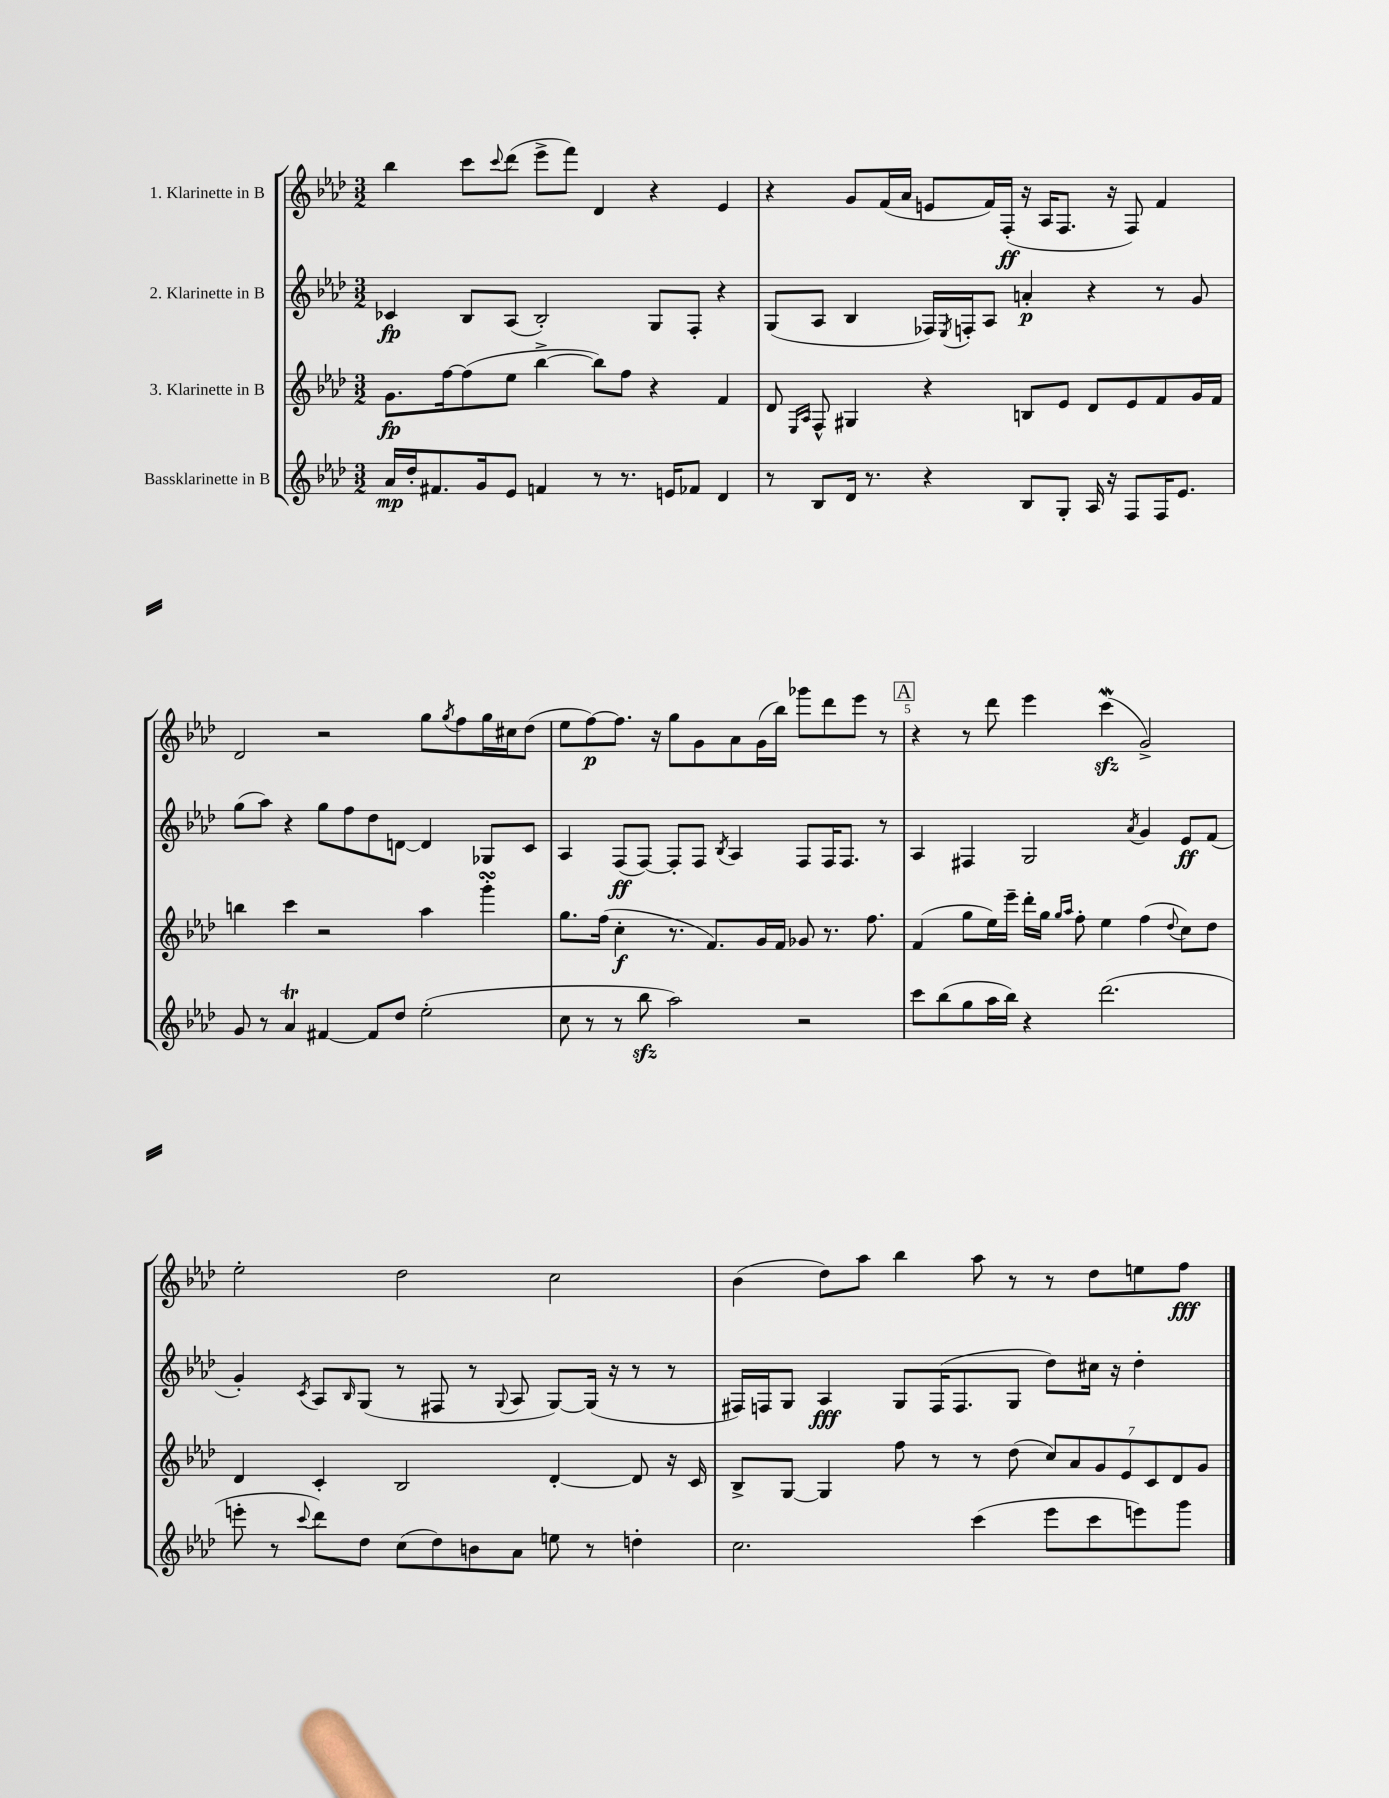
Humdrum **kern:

**kern	**kern	**kern	**kern
*staff4	*staff3	*staff2	*staff1
*clefG2	*clefG2	*clefG2	*clefG2
*k[b-e-a-d-]	*k[b-e-a-d-]	*k[b-e-a-d-]	*k[b-e-a-d-]
*M3/2	*M3/2	*M3/2	*M3/2
16a-/LL	8.g\L	4c-/	4bb-\
16dd-'/J	.	.	.
8.f#/	.	.	.
.	[16ff\k	.	.
.	(8ff\]	8B-/L	8ccc\L
16g/k	.	.	.
.	.	.	8qqccc/
8e-/J	8ee-\J	(8A-/J	(8ddd-\J
4f/	[4bb-^\	2B-'/)	8eee-^\L
.	.	.	8fff\J)
8r	8bb-\]L)	.	4d-/
8.r	8ff\J	.	.
.	4r	8G/L	4r
16e/LK	.	.	.
8f-/J	.	8F'/J	.
4d-/	4f/	4r	4e-/
=	=	=	=
8r	8d-/	(8G/L	4r
.	16qqE-/LL	.	.
.	16qqA-/JJ	.	.
8B-/L	8F^^/	8A-/J	.
16d-/Jk	4G#/	4B-/	8g/L
8.r	.	.	.
.	.	.	(16f/L
.	.	.	16a-/JJ
4r	4r	16F-/LL)	8e/L
.	.	8qE-/	.
.	.	16F'/J	.
.	.	8A-/J	16f/L)
.	.	.	(16F'/JJ
8B-/L	8B/L	4a'/	16r
.	.	.	16A-/LK
8G'/J	8e-/J	.	8.F/J
16A-/	8d-/L	4r	.
16r	.	.	16r
8F/L	8e-/	.	8F/)
16F/K	8f/	8r	4f/
8.e-/J	.	.	.
.	16g/L	8g/	.
.	16f/JJ	.	.
=	=	=	=
8g/	4bb\	(8gg\L	2d-/
8r	.	8aa-\J)	.
4a-/	4ccc\	4r	.
[4f#/	2r	8gg\L	2r
.	.	8ff\	.
8f#/]L	.	8dd-\	.
8dd-/J	.	[8d\J	.
(2ee-'\	4aa-\	4d/]	8gg\L
.	.	.	8qgg/
.	.	.	8ff\
.	4ggg'\	8G-/L	16gg\L
.	.	.	16cc#\J
.	.	8c/J	(8dd-\J
=	=	=	=
8cc\	8.gg\L	4A-/	8ee-\L
8r	.	.	[8ff\)
.	(16ff\Jk	.	.
8r	4cc'\	(8F/L	8.ff\]J
8bb-\	.	[8F/J)	.
.	.	.	16r
2aa-\)	8.r	8F'/]L	8gg\L
.	.	8F/J	8g\
.	8.f/L)	.	.
.	.	8qB-/	.
.	.	4A-/	8a-\
.	16g/L	.	(16g\L
.	16f/JJ	.	16bb-\JJ)
2r	8g-/	8F/L	8ggg-\L
.	8.r	16F/K	8ddd-\
.	.	8.F/J	.
.	.	.	8eee-\J
.	8.ff\	.	.
.	.	8r	8r
=	=	=	=
8ccc\L	(4f/	4A-/	4r
(8bb-\	.	.	.
8gg\	8gg\L	4F#/	8r
16aa-\L	16ee-\L)	.	8ddd-\
16bb-\JJ)	16eee-~\JJ	.	.
4r	16ddd-'\LL	2G/	4eee-\
.	16gg\JJ	.	.
.	16qqgg/LL	.	.
.	16qqaa-/JJ	.	.
.	8ff'\	.	.
(2.ddd-\	4ee-\	.	(4ccc\
.	.	8qa-/	.
.	(4ff\	4g/	2g^/)
.	8qqdd-/	.	.
.	8cc\L)	8e-/L	.
.	8dd-\J	(8f/J	.
=	=	=	=
8eee'\	4d-/	4g'/)	2ee-'\
8r	.	.	.
8qqccc/	.	8qc/	.
8ddd-\L)	4c'/	8A-/L	.
.	.	16qqB-/	.
8dd-\J	.	(8G/J	.
(8cc\L	2B-/	8r	2dd-\
8dd-\)	.	8F#/	.
8b\	.	8r	.
.	.	8qqG/	.
8a-\J	.	8A-/	.
8ee\	[4d-'/	[8G/L)	2cc\
8r	.	(16G/]Jk	.
.	.	16r	.
4dd'\	8d-/]	8r	.
.	16r	8r	.
.	16c/	.	.
=	=	=	=
2.cc\	8B-^/L	16F#/LL)	(4b-\
.	.	16F/J	.
.	[8G/J	8G/J	.
.	4G/]	4A-/	8dd-\L)
.	.	.	8aa-\J
.	8ff\	8G/L	4bb-\
.	8r	(16F/K	.
.	.	8.F/	.
(4ccc\	8r	.	8aa-\
.	(8dd-\	8G/J	8r
8eee-\L	14cc/L)	8dd-\L)	8r
.	14a-/	.	.
8ccc\	.	16cc#\Jk	8dd-\L
.	14g/	.	.
.	.	16r	.
.	14e-/	.	.
8eee\)	.	4dd-'\	8ee\
.	14c/	.	.
.	14d-/	.	.
8ggg\J	.	.	8ff\J
.	14g/J	.	.
==	==	==	==
*-	*-	*-	*-
